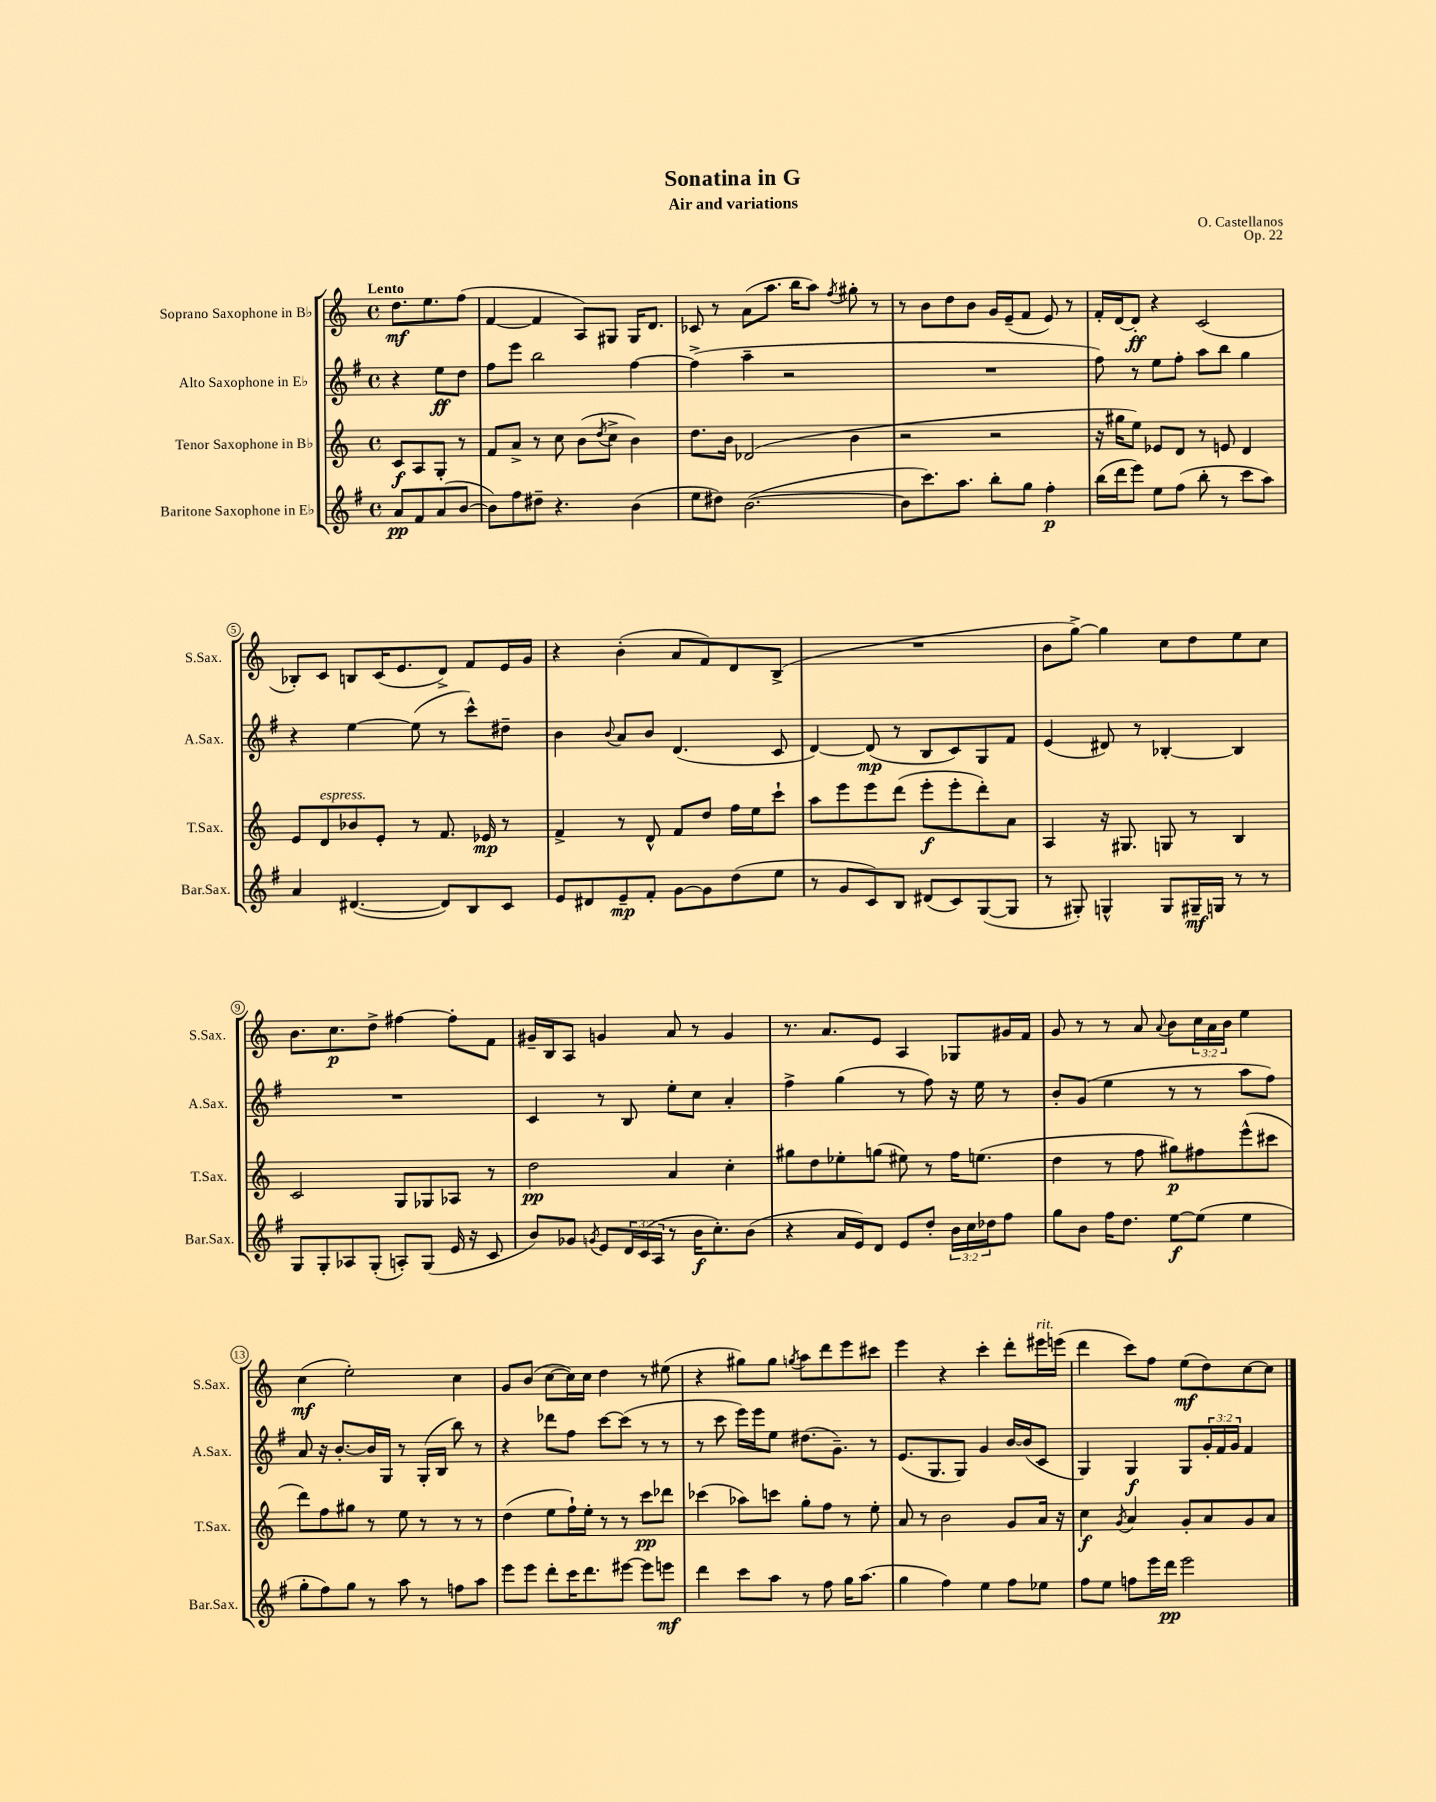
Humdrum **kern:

**kern	**dynam	**kern	**dynam	**kern	**dynam	**kern	**dynam
*part4	*part4	*part3	*part3	*part2	*part2	*part1	*part1
*staff4	*staff4	*staff3	*staff3	*staff2	*staff2	*staff1	*staff1
*I"Baritone Saxophone in E♭	*	*I"Tenor Saxophone in B♭	*	*I"Alto Saxophone in E♭	*	*I"Soprano Saxophone in B♭	*
*I'Bar.Sax.	*	*I'T.Sax.	*	*I'A.Sax.	*	*I'S.Sax.	*
*clefG2	*	*clefG2	*	*clefG2	*	*clefG2	*
*k[f#]	*	*k[]	*	*k[f#]	*	*k[]	*
*M4/4	*	*M4/4	*	*M4/4	*	*M4/4	*
*met(c)	*	*met(c)	*	*met(c)	*	*met(c)	*
=	=	=	=	=	=	=	=
!	!	!	!	!	!	!LO:TX:a:B:t=Lento	!
8a/L	pp	8c/L	f	4r	.	8.dd\L	mf
8f#/	.	8A/	.	.	.	.	.
.	.	.	.	.	.	8.ee\	.
(8a/	.	8G'/J	.	8ee\L	ff	.	.
[8b/J	.	8r	.	8dd\J	.	(8ff\J	.
=1	=1	=1	=1	=1	=1	=1	=1
8b\L])	.	8f/L	.	8ff#\L	.	[4f/	.
8ff#\	.	8a^/J	.	8eee\J	.	.	.
8dd#X~\J	.	8r	.	2bb\	.	4f/]	.
4.r	.	8cc\	.	.	.	.	.
.	.	(8b\L	.	.	.	8A/L)	.
.	.	8qdd/	.	.	.	.	.
.	.	8cc^\J	.	.	.	8G#X/J	.
(4b\	.	4b\)	.	[4ff#\	.	16G#/KL	.
.	.	.	.	.	.	8.d/J	.
=2	=2	=2	=2	=2	=2	=2	=2
8ee\L	.	8.dd\L	.	(4ff#^\]	.	8c-X/	.
8dd#X\J)	.	.	.	.	.	8r	.
.	.	16b\Jk	.	.	.	.	.
([2.b\	.	(2d-X/	.	4aa~\	.	(8a\L	.
.	.	.	.	.	.	8.aa\J	.
.	.	.	.	2r	.	.	.
.	.	.	.	.	.	16bb\KL	.
.	.	.	.	.	.	8aa\J)	.
.	.	.	.	.	.	8qff/	.
.	.	4b\	.	.	.	8gg#X'\	.
.	.	.	.	.	.	8r	.
=3	=3	=3	=3	=3	=3	=3	=3
8b\L]	.	2r	.	1r	.	8r	.
8.ccc\)	.	.	.	.	.	8b\L	.
.	.	.	.	.	.	8dd\	.
8.aa\J	.	.	.	.	.	.	.
.	.	.	.	.	.	8b\J	.
8bb'\L	.	2r	.	.	.	16g/LL	.
.	.	.	.	.	.	(16e~/J	.
8gg\J	.	.	.	.	.	8f/J	.
4ff#'\	p	.	.	.	.	8e/)	.
.	.	.	.	.	.	8r	.
=4	=4	=4	=4	=4	=4	=4	=4
(16bb\LL	.	16r	.	8ff#\)	.	16f'/LL	.
16ddd\J	.	16gg#X\KL	.	.	.	[16d/J	.
8eee\J)	.	8ee\J)	.	8r	.	8d'/J]	ff
8ee\L	.	8e-X/L	.	8ee\L	.	4r	.
(8ff#\J	.	8d/J	.	8ff#'\J	.	.	.
8bb'\	.	8r	.	8aa\L	.	(2c/	.
8r	.	8en/	.	8bb\J	.	.	.
8ccc\L	.	4d/	.	4gg\	.	.	.
8aa\J)	.	.	.	.	.	.	.
!!LO:LB:g=z
=5	=5	=5	=5	=5	=5	=5	=5
4a/	.	8e/L	.	4r	.	8B-X'/L)	.
!	!	!LO:TX:a:i:t=espress.	!	!	!	!	!
.	.	8d/	.	.	.	8c/J	.
([4.d#X/	.	8b-X/	.	[4ee\	.	8Bn/L	.
.	.	8e'/J	.	.	.	(16c/K	.
.	.	.	.	.	.	8.e/	.
.	.	8r	.	(8ee\]	.	.	.
8d#/L])	.	8.f/	.	8r	.	8d^/J)	.
8B/	.	.	.	8ccc^^\L)	.	8f/L	.
.	.	16e-X/	mp	.	.	.	.
8c/J	.	8r	.	8dd#X~\J	.	16e/L	.
.	.	.	.	.	.	16g/JJ	.
=6	=6	=6	=6	=6	=6	=6	=6
8e/L	.	4f^/	.	4b\	.	4r	.
8d#X/	.	.	.	.	.	.	.
.	.	.	.	8qqb/	.	.	.
8e~/	mp	8r	.	8a/L	.	(4b'\	.
8f#'/J	.	8d^^/	.	8b/J	.	.	.
[8g\L	.	8f/L	.	(4.d/	.	8a/L	.
8g\]	.	8dd/J	.	.	.	8f/)	.
(8dd\	.	16ff\LL	.	.	.	8d/	.
.	.	16ee\J	.	.	.	.	.
8ee\J	.	8ccc`\J	.	8c/	.	(8B^/J	.
=7	=7	=7	=7	=7	=7	=7	=7
8r	.	8aa\L	.	[4d/)	.	1r	.
8g/L	.	8eee\	.	.	.	.	.
8c/)	.	8eee\	.	(8d/]	mp	.	.
8B/J	.	(8ddd\J	.	8r	.	.	.
(8d#X/L	.	8eee'\L	f	8B/L	.	.	.
8c/)	.	8eee'\	.	8c/)	.	.	.
([8G/	.	8ddd'\)	.	8G/	.	.	.
8G/J]	.	8a\J	.	8f#/J	.	.	.
=8	=8	=8	=8	=8	=8	=8	=8
8r	.	4A/	.	(4e/	.	8b\L	.
8G#X'/)	.	.	.	.	.	[8gg^\J)	.
4Gn^^/	.	16r	.	8d#X/)	.	4gg\]	.
.	.	8.G#X/	.	.	.	.	.
.	.	.	.	8r	.	.	.
8G/L	.	8Gn/	.	[4B-X'/	.	8cc\L	.
16G#X~/L	mf	8r	.	.	.	8dd\	.
16Gn/JJ	.	.	.	.	.	.	.
8r	.	4B/	.	4B-/]	.	8ee\	.
8r	.	.	.	.	.	8cc\J	.
!!LO:LB:g=z
=9	=9	=9	=9	=9	=9	=9	=9
8G/L	.	2c/	.	1r	.	8.b\L	.
8G'/	.	.	.	.	.	.	.
.	.	.	.	.	.	8.cc\	p
8A-X/	.	.	.	.	.	.	.
(8G'/J	.	.	.	.	.	8dd^\J	.
8An'/L)	.	8G/L	.	.	.	[4ff#X\	.
(8G/J	.	8G-X/	.	.	.	.	.
16e/	.	8A-X/J	.	.	.	8ff#'\L]	.
16r	.	.	.	.	.	.	.
8c/	.	8r	.	.	.	8f\J	.
=10	=10	=10	=10	=10	=10	=10	=10
8b/L)	.	2dd\	pp	4c/	.	16g#X~/LL	.
.	.	.	.	.	.	16B/J	.
8g-X/J	.	.	.	.	.	8A/J	.
8qgn/	.	.	.	.	.	.	.
8e/L	.	.	.	8r	.	4gn/	.
24d/L	.	.	.	8B/	.	.	.
(24c/	.	.	.	.	.	.	.
24A/JJ	.	.	.	.	.	.	.
8r	.	4a/	.	8ee'\L	.	8a/	.
16b\KL	f	.	.	8cc\J	.	8r	.
8.cc'\)	.	.	.	.	.	.	.
.	.	4cc'\	.	4a'/	.	4g/	.
(8b\J	.	.	.	.	.	.	.
=11	=11	=11	=11	=11	=11	=11	=11
4r	.	8gg#X\L	.	4ff#^\	.	8.r	.
.	.	8dd\	.	.	.	.	.
.	.	.	.	.	.	8.a/L	.
16a/LL	.	8ee-X'\	.	(4gg\	.	.	.
16e/J)	.	.	.	.	.	.	.
8d/J	.	(8ggn\J	.	.	.	8e/J	.
8e/L	.	8ee#X\)	.	8r	.	4A/	.
8dd'/J	.	8r	.	8ff#\)	.	.	.
24b\LL	.	16ff\KL	.	16r	.	8G-X/L	.
24cc\	.	.	.	.	.	.	.
.	.	(8.een\J	.	16ee\	.	.	.
24dd-X\J	.	.	.	.	.	.	.
8ff#\J	.	.	.	8r	.	16g#X/L	.
.	.	.	.	.	.	16f/JJ	.
=12	=12	=12	=12	=12	=12	=12	=12
8gg\L	.	4dd\	.	8b'/L	.	8g/	.
8b\J	.	.	.	(8g/J	.	8r	.
16ff#\KL	.	8r	.	4ee\	.	8r	.
8.dd\J	.	.	.	.	.	.	.
.	.	8ff\	.	.	.	8a/	.
.	.	.	.	.	.	8qqa/	.
[8ee\L	f	8gg#X\L)	p	8r	.	8b\L	.
(8ee\J]	.	8ff#X\	.	8r	.	24cc\L	.
.	.	.	.	.	.	24a\	.
.	.	.	.	.	.	24b\JJ	.
4ee\	.	(8eee^^\	.	8aa\L	.	4ee\	.
.	.	8ccc#X\J	.	8ff#\J)	.	.	.
!!LO:LB:g=z
=13	=13	=13	=13	=13	=13	=13	=13
8gg'\L	.	8ddd\L)	.	8a/	.	(4cc\	mf
8ff#\)	.	8ff\	.	16r	.	.	.
.	.	.	.	[8.b'/L	.	.	.
8gg\J	.	8gg#X\J	.	.	.	2ee'\)	.
8r	.	8r	.	16b/L]	.	.	.
.	.	.	.	16G/JJ	.	.	.
8aa\	.	8ee\	.	8r	.	.	.
8r	.	8r	.	(16G'/LL	.	.	.
.	.	.	.	16B/JJ	.	.	.
8ffn\L	.	8r	.	8bb\)	.	4cc\	.
8aa\J	.	8r	.	8r	.	.	.
=14	=14	=14	=14	=14	=14	=14	=14
8eee\L	.	(4dd\	.	4r	.	8g/L	.
8eee\J	.	.	.	.	.	(8b/J	.
8ddd'\L	.	8ee\L	.	8ddd-X\L	.	[8cc\L	.
16ccc\K	.	16ff`\L)	.	8ff#\J	.	16cc\L])	.
8.ddd\	.	16ee'\JJ	.	.	.	16cc\JJ	.
.	.	8r	.	[8ccc\L	.	4dd\	.
[8eee#X\J	.	8r	.	(8ccc\J]	.	.	.
8eee#\L]	.	8ccc\L	pp	8r	.	8r	.
8eeen\J	mf	8ddd-X\J	.	8r	.	(8ee#X\	.
=15	=15	=15	=15	=15	=15	=15	=15
4ddd\	.	(4ccc-X\	.	8r	.	4r	.
.	.	.	.	8ccc\	.	.	.
8ccc\L	.	8aa-X\L)	.	16eee\LL)	.	8gg#X\L)	.
.	.	.	.	16eee\J	.	.	.
8aa\J	.	8cccn\J	.	8ee\J	.	8gg#\J	.
.	.	.	.	.	.	8qggn/	.
8r	.	8gg'\L	.	(8.dd#X\L	.	8aa\L	.
8ff#\	.	8ff\J	.	.	.	8ddd\	.
.	.	.	.	8.g~\J)	.	.	.
16gg\KL	.	8r	.	.	.	8eee\	.
(8.aa\J	.	.	.	.	.	.	.
.	.	8ee'\	.	8r	.	8ccc#X\J	.
=16	=16	=16	=16	=16	=16	=16	=16
4gg\	.	8a/	.	(8.e/L	.	4eee\	.
.	.	8r	.	.	.	.	.
.	.	.	.	8.G/	.	.	.
4ff#\)	.	2b\	.	.	.	4r	.
.	.	.	.	8G/J)	.	.	.
4ee\	.	.	.	4g/	.	4ccc'\	.
8ff#\L	.	8g/L	.	[16b/LL	.	8ddd'\L	.
.	.	.	.	(16b/J]	.	.	.
!	!	!	!	!	!	!LO:TX:a:i:t=rit.	!
8ee-X\J	.	16a/Jk	.	8c/J	.	16eee#X\L	.
.	.	16r	.	.	.	(16eeen\JJ	.
=17	=17	=17	=17	=17	=17	=17	=17
8ff#\L	.	4cc\	f	4G/)	.	4ddd\	.
8ee\J	.	.	.	.	.	.	.
.	.	8qg/	.	.	.	.	.
8ffn\L	.	4a/	.	4G/	f	8ccc\L)	.
16eee\L	.	.	.	.	.	8ff\J	.
16ddd\JJ	pp	.	.	.	.	.	.
2eee\	.	8g'/L	.	8G/L	.	(8ee\L	mf
.	.	8a/	.	24g'/L	.	8dd\)	.
.	.	.	.	24f#/	.	.	.
.	.	.	.	24g/JJ	.	.	.
.	.	8g/	.	4f#/	.	[8cc\	.
.	.	8a/J	.	.	.	8cc\J]	.
==	==	==	==	==	==	==	==
*-	*-	*-	*-	*-	*-	*-	*-
